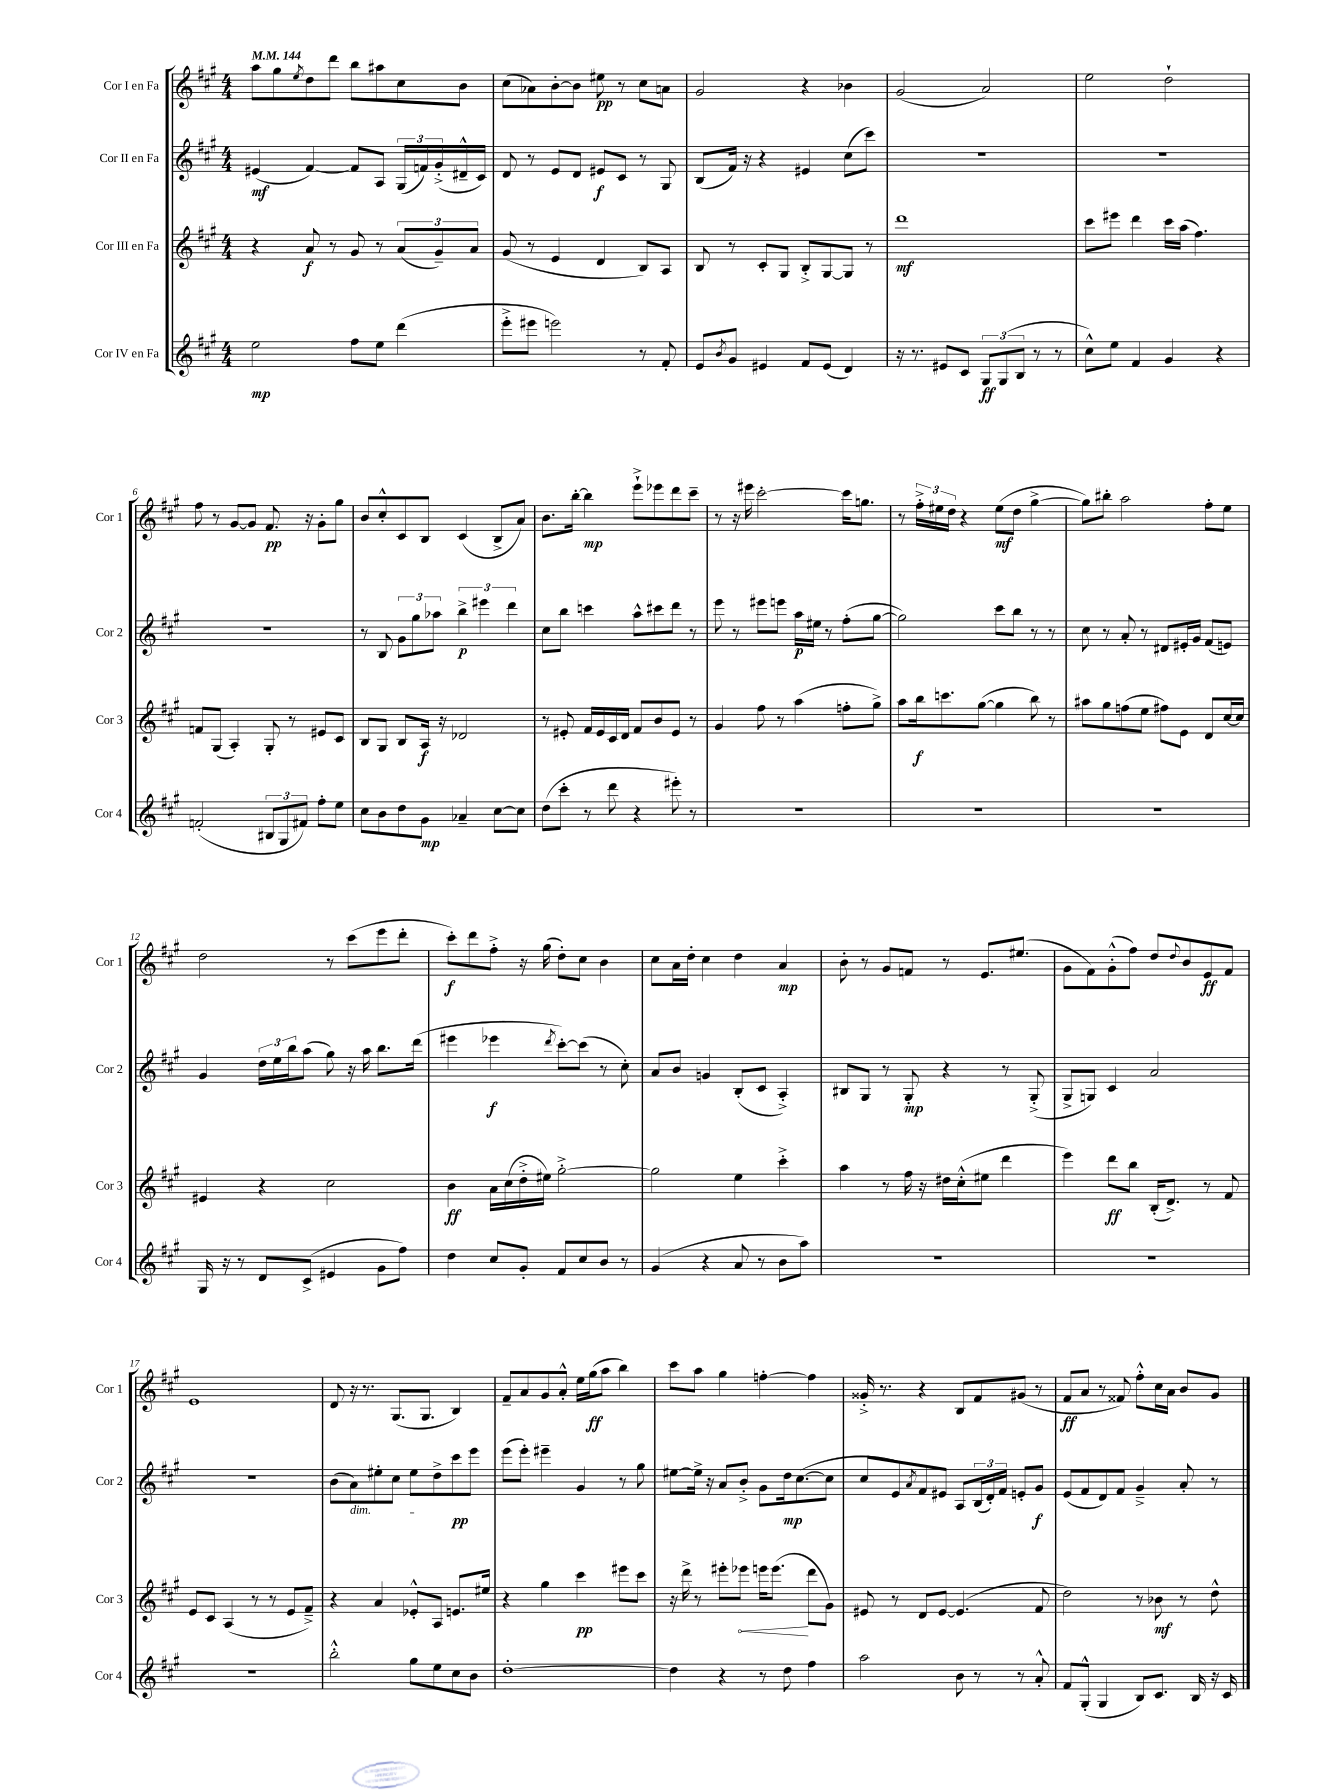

**kern	**kern	**kern	**kern
*staff4	*staff3	*staff2	*staff1
*clefG2	*clefG2	*clefG2	*clefG2
*k[f#c#g#]	*k[f#c#g#]	*k[f#c#g#]	*k[f#c#g#]
*M4/4	*M4/4	*M4/4	*M4/4
*MM144	*MM144	*MM144	*MM144
2ee\	4r	(4e#/	8aa\L
.	.	.	8gg#\
.	.	.	8qee/
.	8a/	[4f#/)	8dd\
.	8r	.	8ddd\J
8ff#\L	8g#/	8f#/]L	8bb\L
8ee\J	8r	8A/J	8aa#\
(4ddd\	(12a/L	(24G#/LL	8cc#\
.	.	24f/)	.
.	12g#~/)	(24g#'^/	.
.	.	16d#~^^/	8b\J
.	12a/J	.	.
.	.	16c#/JJ)	.
=	=	=	=
8eee'^\L	(8g#/	8d/	(8cc#\L
8eee#\J	8r	8r	8a-\)
2eee\)	4e/	8e/L	[8b'\
.	.	8d/J	8b\]J
.	4d/	8e#/L	8ee#\
.	.	8c#/J	8r
8r	8B/L)	8r	8cc#\L
8f#'/	8A/J	8G#/	8a\J
=	=	=	=
8e/L	8B/	(8B/L	2g#/
8qb/	.	.	.
8g#/J	8r	16f#/Jk)	.
.	.	16r	.
4e#/	8c#'/L	4r	.
.	8G#/J	.	.
8f#/L	8B'^/L	4e#/	4r
(8e#/J	[8G#/	.	.
4d/)	8G#/]J	(8cc#\L	4b-\
.	8r	8ccc#\J)	.
=	=	=	=
16r	1ddd	1r	(2g#/
8.r	.	.	.
8e#/L	.	.	.
8c#/J	.	.	.
12G#/L	.	.	2a/)
(12G#/	.	.	.
12B/J	.	.	.
8r	.	.	.
8r	.	.	.
=	=	=	=
8cc#^^\L)	8ccc#\L	1r	2ee\
8ee\J	8eee#\J	.	.
4f#/	4ddd\	.	.
4g#/	16ccc#\LL	.	2dd`\
.	(16aa\JJ	.	.
.	4.ff#\)	.	.
4r	.	.	.
=	=	=	=
(2f'/	8f/L	1r	8ff#\
.	(8G#/J	.	8r
.	4A'/)	.	[8g#/L
.	.	.	8g#/]J
12B#/L	8G#'/	.	8.f#/
12G#/	.	.	.
.	8r	.	.
12f#/J)	.	.	.
.	.	.	16r
8ff#'\L	8e#/L	.	8g#'\L
8ee\J	8c#/J	.	8gg#\J
=	=	=	=
8cc#\L	8B/L	8r	8b/L
8b\	8G#/J	8B/	8cc#'^^/
8dd\	8B/L	12g#\L	8c#/
.	.	12gg#\	.
8g#\J	16A/Jk	.	8B/J
.	.	12aa-\J	.
.	16r	.	.
4a-~/	2d-/	6bb^\	(4c#/
.	.	6eee#\	.
[8cc#\L	.	.	8B^/L
.	.	6ddd\	.
8cc#\]J	.	.	8a/J)
=	=	=	=
(8dd\L	8r	8cc#\L	8.b\L
8ccc#'\J	8e#'/	8bb\J	.
.	.	.	[16bb'\Jk
8r	16f#/LL	4ccc\	4bb\]
.	16e#/	.	.
8ddd\	16c#/	.	.
.	16d/JJ	.	.
4r	8f#/L	8aa^^\L	8eee`^\L
.	8b/	8ccc#\	8eee-\
8eee#'\)	8e#/J	8ddd\J	8ddd\
8r	8r	8r	8ccc#~\J
=	=	=	=
1r	4g#/	8eee\	8r
.	.	8r	16r
.	.	.	16eee#\
.	8ff#\	8eee#\L	[2ccc#'\
.	8r	8eee\J	.
.	(4aa\	16aa\LL	.
.	.	16ee#\JJ	.
.	.	8r	.
.	8ff'\L	(8ff#'\L	16ccc#\]LK
.	.	.	8.gg\J
.	8gg#^\J)	[8gg#\J	.
=	=	=	=
1r	8aa\L	2gg#\])	8r
.	16bb\k	.	24ff#'^\LL
.	.	.	24ee#\
.	8.ccc\	.	.
.	.	.	24dd\JJ
.	.	.	4r
.	([8gg#\J	.	.
.	4gg#\]	8ccc#\L	(8ee#\L
.	.	8bb\J	8dd\J
.	8bb\)	8r	[4gg#^\
.	8r	8r	.
=	=	=	=
1r	8aa#\L	8cc#\	8gg#\]L)
.	8gg#\	8r	8bb#'\J
.	(8ff\	8a'/	2aa\
.	8ee\J	8r	.
.	8ff#\L)	8d#/L	.
.	8e\J	16e#'/L	.
.	.	16g#/JJ	.
.	8d/L	(8f#/L	8ff#'\L
.	[16cc#/L	8e/J)	8ee\J
.	16cc#/]JJ	.	.
=	=	=	=
16G#/	4e#/	4g#/	2dd\
16r	.	.	.
8r	.	.	.
8d/L	4r	24dd\LL	.
.	.	24ee\	.
.	.	24bb\J	.
(8c#^/J	.	(8aa\J	.
4e#/	2cc#\	8gg#\)	8r
.	.	16r	(8ccc#\L
.	.	16aa\	.
8g#\L	.	8.bb\L	8eee\
8ff#\J)	.	.	8ddd'\J
.	.	(16ddd\Jk	.
=	=	=	=
4dd\	4b\	4eee#\	8ccc#'\L)
.	.	.	8ddd\
8cc#/L	16a\LL	4eee-\	8ff#'^\J
.	(16cc#\	.	.
8g#'/J	16dd'^\	.	16r
.	16ee#\JJ)	.	(16gg#\
.	.	8qddd/	.
8f#/L	[2gg#'^\	[8ccc#'\L)	8dd'\L)
8cc#/	.	(8ccc#\]J	8cc#\J
8b/J	.	8r	4b\
8r	.	8cc#'\)	.
=	=	=	=
(4g#/	2gg#\]	8a/L	8cc#\L
.	.	8b/J	16a\L
.	.	.	16dd'\JJ
4r	.	4g/	4cc#\
8a/	4ee\	(8B'/L	4dd\
8r	.	8c#/J	.
8b\L	4ccc#'^\	4A'^/)	4a/
8aa\J)	.	.	.
=	=	=	=
1r	4aa\	8B#/L	8b'\
.	.	8G#/J	8r
.	8r	8r	8g#/L
.	16ff#\	8G#'/	8f/J
.	16r	.	.
.	16dd#\LL	4r	8r
.	(16cc#'^^\J	.	.
.	8ee#\J	.	8.e/L
.	4ddd\	8r	.
.	.	.	(8.ee#/J
.	.	(8G#'^/	.
=	=	=	=
1r	4eee\)	8G#^/L	8g#\L
.	.	8G/J)	8f#\)
.	8ddd\L	4c#/	(8g#'^^\
.	8bb\J	.	8ff#\J)
.	(16B'/LK	2a/	8dd/L
.	8.d^/J)	.	.
.	.	.	8qqdd/
.	.	.	8b/
.	8r	.	8e/
.	8f#/	.	8f#/J
=	=	=	=
1r	8e/L	1r	1e
.	8c#/J	.	.
.	(4A/	.	.
.	8r	.	.
.	8r	.	.
.	8e/L	.	.
.	8f#~^/J)	.	.
=	=	=	=
2bb'^^\	4r	(8b\L	8d/
.	.	8a\)	16r
.	.	.	8.r
.	4a/	8ee#'\	.
.	.	8cc#\J	(8.G#/L
8gg#\L	8e-'^^/L	8ee#\L	.
.	.	.	8.G#/J
8ee\	8A/J	8dd^\	.
8cc#\	8.e/L	8ccc#\	4B/)
8b\J	.	8eee\J	.
.	16ee#/Jk	.	.
=	=	=	=
[1dd'	4r	(8eee\L	8f#~/L
.	.	8eee'\J)	8a/
.	4gg#\	4eee#~\	8g#/
.	.	.	8a'^^/J
.	4ccc#\	4g#/	16ee\LL
.	.	.	(16gg#\J
.	.	.	8aa\J
.	8eee#\L	8r	4bb\)
.	8ccc#\J	8gg#\	.
=	=	=	=
4dd\]	16r	[8ee#\L	8ccc#\L
.	16ddd^\	.	.
.	8r	16ee#^\]Jk	8aa\J
.	.	16r	.
4r	8eee#'\L	8a/L	4gg#\
.	8eee-\J	8b'^/J	.
8r	16eee\LK	8g#\L	[4ff'\
.	(8.eee\J	.	.
8dd\	.	16dd\k	.
.	.	([8.cc#\	.
4ff#\	8ddd\L	.	4ff\]
.	8g#\J)	8cc#\]J	.
=	=	=	=
2aa\	8e#/	8cc#/L	16g##'^/
.	.	.	8.r
.	8r	8e/)	.
.	.	8qa/	.
.	8d/L	8f#/	4r
.	[8e#/J	8e#/J	.
8b\	(4.e#/]	8A/L	8B/L
8r	.	(24B/L	8f#/
.	.	24d'/)	.
.	.	24f#/JJ	.
8r	.	8e'/L	(8g#/J
8a'^^/	8f#/	8g#/J	8r
=	=	=	=
8f#/L	2dd\)	(8e/L	8f#/L
(8G#'^^/J	.	8f#/	8a/J
4G#/	.	8d/)	8r
.	.	8f#/J	8f##/)
8B/L)	8r	4g#~^/	8ff#'^^\L
8.c#/J	8b-\	.	16cc#\L
.	.	.	16a\JJ
.	8r	8a'/	8b/L
16B/	.	.	.
16r	8dd^^\	8r	8g#/J
16c#/	.	.	.
==	==	==	==
*-	*-	*-	*-
